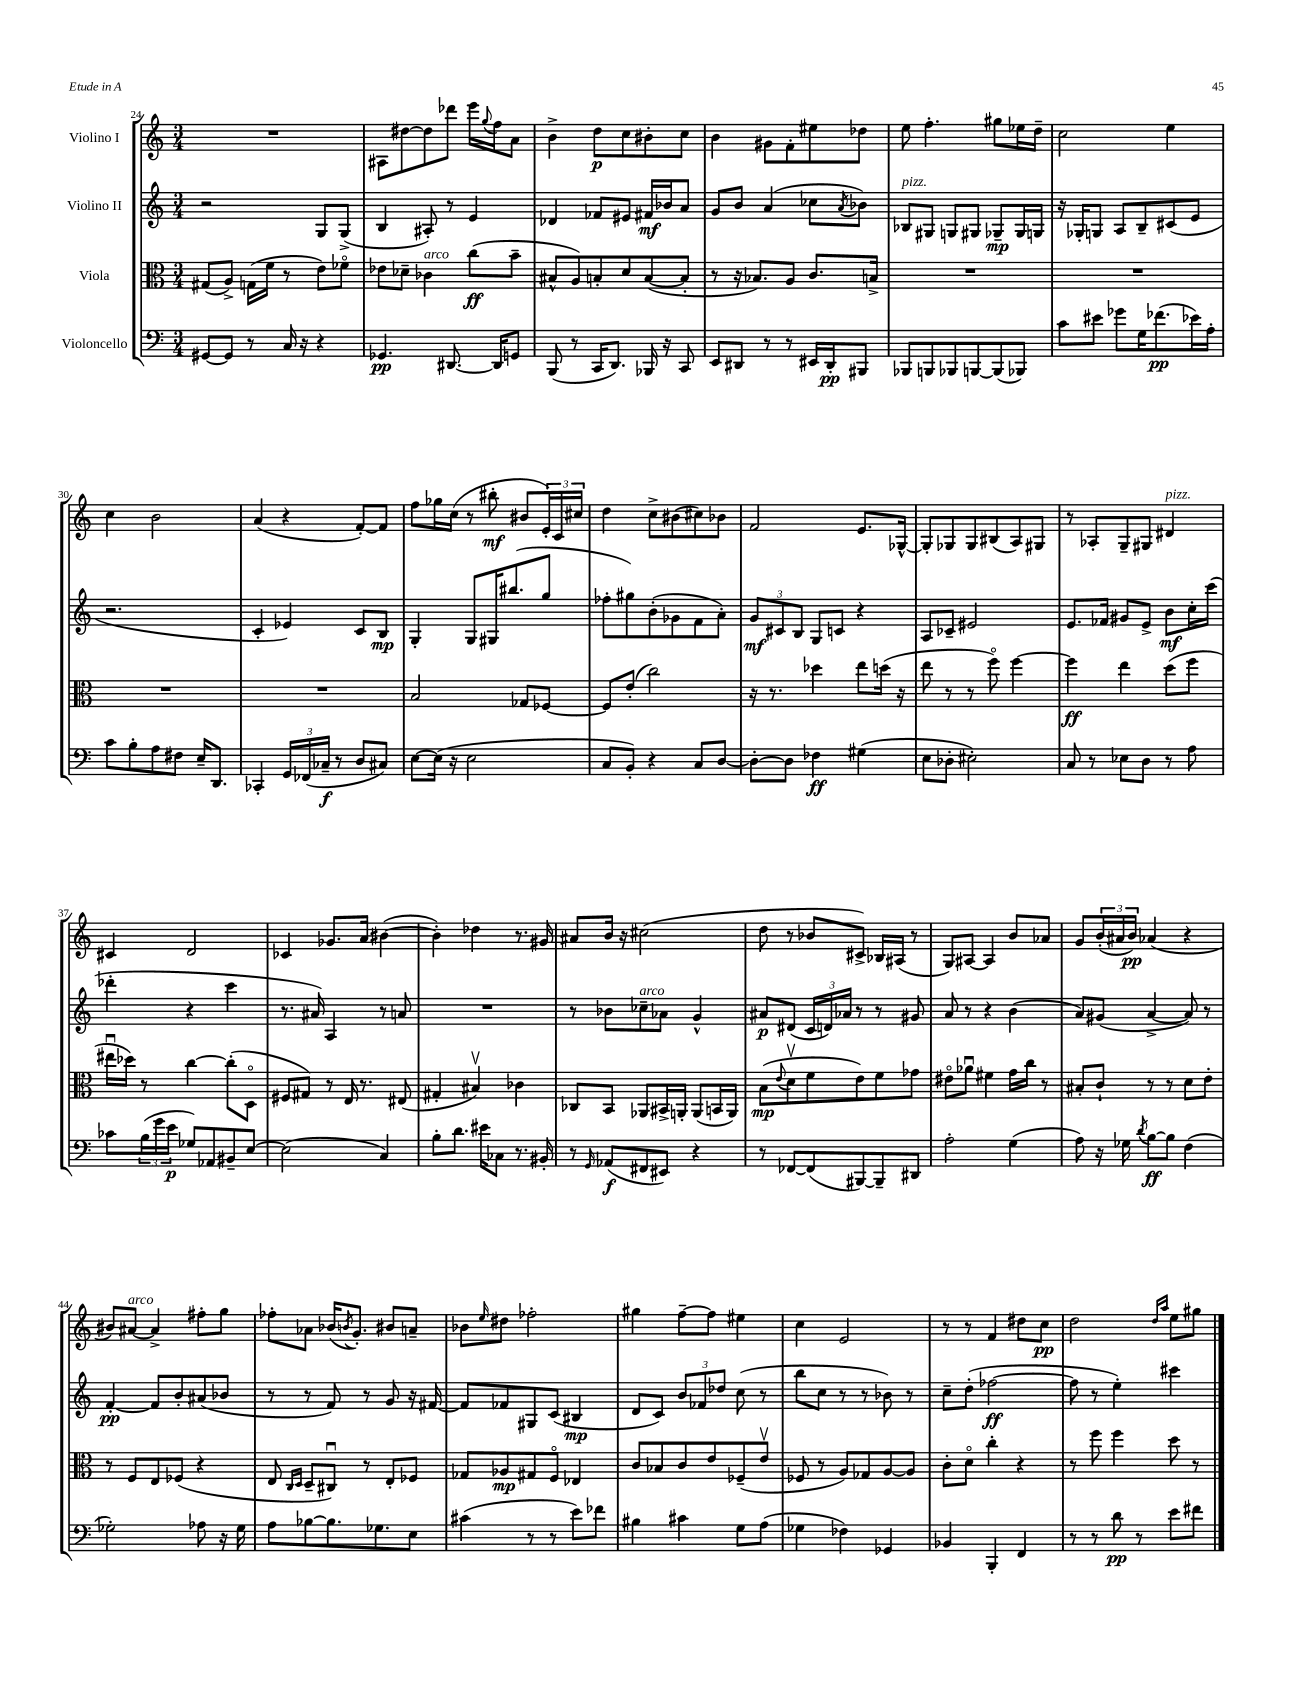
<<
\new StaffGroup <<
\new Staff = "s0" \with { instrumentName = "Violino I" } {
    \clef treble \key c \major \numericTimeSignature \time 3/4
    R2. |
    ais8 dis''8~ dis''8 des'''8 e'''16 \appoggiatura { g''8 } f''16 a'8 |
    b'4-> d''8\p c''8 bis'8-. c''8 |
    b'4 gis'8 f'8-. eis''8 des''8 |
    e''8 f''4.-. gis''8 ees''16 d''16-- |
    c''2 e''4 |
    c''4 b'2 |
    a'4( r4 f'8~-.) f'8 |
    f''8 ges''16 c''16( r8 bis''8-.\mf bis'8 \tuplet 3/2 { e'16-.) c'16 cis''16 } |
    d''4 c''8-> bis'8( cis''8) bes'8 |
    f'2 e'8. ges16~-^ |
    ges8-. ges8 ges8 bis8( a8) gis8 |
    r8 aes8-. g8-- gis8 dis'4^\markup { \italic "pizz." } |
    cis'4 d'2 |
    ces'4 ges'8. a'16 bis'4~( |
    bis'4-.) des''4 r8. gis'16 |
    ais'8 b'16 r16 cis''2( |
    d''8 r8 bes'8 cis'8->) bes16 ais16( r8 |
    g8) ais8~ ais4 b'8 aes'8 |
    g'8 \tuplet 3/2 { b'16-.( ais'16 b'16\pp) } aes'4( r4 |
    bis'8) ais'8~^\markup { \italic "arco" } ais'4-> fis''8-. g''8 |
    fes''8-. aes'8 bes'16( \acciaccatura { b'8 } g'8.-.) bis'8 a'8-- |
    bes'8 \grace { e''16 } dis''8 fes''2-. |
    gis''4 f''8~-- f''8 eis''4 |
    c''4 e'2 |
    r8 r8 f'4 dis''8 c''8\pp |
    d''2 \grace { d''16 a''16 } e''8 gis''8 \bar "|." |
}
\new Staff = "s1" \with { instrumentName = "Violino II" } {
    \clef treble \key c \major \numericTimeSignature \time 3/4
    r2 g8 g8->( |
    b4 ais8-.) r8 e'4 |
    des'4 fes'8 eis'8 fis'16\mf bes'16 a'8 |
    g'8 b'8 a'4( ces''8 \acciaccatura { a'8 } bes'8) |
    bes8^\markup { \italic "pizz." } gis8 g8 gis8 ges8--\mp ges16 g16 |
    r16 ges16-. g8 a8 b8-- cis'8( e'8 |
    r2. |
    c'4-. ees'4) c'8 b8\mp |
    g4-. g8 gis16 bis''8.( g''8 |
    fes''8-. gis''8) b'8-.( ges'8 f'8 a'8-.) |
    \tuplet 3/2 { g'8\mf cis'8 b8 } g8 c'8 r4 |
    a8 ces'8-- eis'2 |
    e'8. fes'16 gis'8 e'8-> b'8\mf c''16-. c'''16( |
    des'''4-. r4 c'''4 |
    r8. ais'16) a4 r8 a'8 |
    R2. |
    r8 bes'8 ces''8--^\markup { \italic "arco" } aes'8 g'4-^ |
    ais'8\p dis'8( \tuplet 3/2 { c'16 d'16) aes'16 } r8 r8 gis'8 |
    a'8 r8 r4 b'4( |
    a'8) gis'8( a'4~-> a'8) r8 |
    f'4~-.\pp f'8 b'8-. ais'8( bes'8 |
    r8 r8 f'8) r8 g'8 r16 fis'16~ |
    fis'8 fes'8 gis8 c'8( bis4\mp |
    d'8 c'8) \tuplet 3/2 { b'8 fes'8 des''8 } c''8( r8 |
    b''8 c''8 r8 r8 bes'8) r8 |
    c''8-- d''8-.( fes''2~\ff |
    fes''8 r8 e''4-.) cis'''4 \bar "|." |
}
\new Staff = "s2" \with { instrumentName = "Viola" } {
    \clef alto \key c \major \numericTimeSignature \time 3/4
    gis8( a8->) g16( f'16 r8 e'8) fes'8\flageolet |
    ees'8 des'8-- ces'4^\markup { \italic "arco" } c''8\ff( b'8-- |
    bis8-^ a8) b8-. d'8 b8~( b8-. |
    r8 r16 bes8.) a8 c'8. b16-> |
    R2. |
    R2. |
    R2. |
    R2. |
    b2 ges8 fes8~ |
    fes8 e'8-.( c''2) |
    r16 r8. des''4 e''8 d''16( r16 |
    e''8 r8 r8 f''8\flageolet) f''4~ |
    f''4\ff e''4 d''8( f''8 |
    eis''16\downbow des''16) r8 c''4~ c''8-.( d8\flageolet |
    fis8 gis8) r8 e16 r8. eis8( |
    gis4-. bis4\upbow) ces'4 |
    ces8 b,8 aes,8 bis,16-> a,16-. a,8( b,16 a,16) |
    b8\mp( \appoggiatura { e'8 } d'8\upbow f'8 e'8) f'8 ges'8 |
    eis'8\flageolet aes'8\downbow fis'4 g'16 c''16 r8 |
    bis8-. c'8-! r8 r8 d'8 e'8-. |
    r8 f8 e8 fes8( r4 |
    e8 \grace { c16 d16 } d8-- cis8\downbow) r8 e8-. fes8 |
    ges8 aes8\mp gis8 f8\flageolet ees4 |
    c'8 bes8 c'8 e'8 fes8--( e'8\upbow |
    fes8 r8 a8) ges8 a8~ a8 |
    c'8-. d'8\flageolet c''4-. r4 |
    r8 f''8 f''4 d''8 r8 \bar "|." |
}
\new Staff = "s3" \with { instrumentName = "Violoncello" } {
    \clef bass \key c \major \numericTimeSignature \time 3/4
    gis,8~ gis,8 r8 c16 r16 r4 |
    ges,4.\pp dis,8.~ dis,16 g,8 |
    b,,8( r8 c,16 d,8.) bes,,16 r16 c,8 |
    e,8 dis,8 r8 r8 eis,16 dis,16-.\pp bis,,8 |
    bes,,8 b,,8 bes,,8 b,,8~ b,,8( bes,,8) |
    c'8 eis'8 ges'8 g16 fes'8.\pp( ees'16) a16-. |
    c'8 b8-. a8 fis8 e16-- d,8. |
    ces,4-. \tuplet 3/2 { g,16 fes,16( ces16--\f } r8 d8 cis8) |
    e8~ e16( r16 e2 |
    c8 b,8-.) r4 c8 d8~ |
    d8~-. d8 fes4\ff gis4( |
    e8 des8-. eis2-.) |
    c8 r8 ees8 d8 r8 a8 |
    ces'8 \tuplet 3/2 { b16( g'16 e'16\p } ges8) aes,8 bis,8-- e8~ |
    e2( c4) |
    b8-. d'8. eis'16 ces8 r8. bis,16-. |
    r8 \grace { g,16 } aes,8\f( fis,8 eis,8) r4 |
    r8 fes,8~ fes,8( bis,,8~) bis,,8-- dis,8 |
    a2-. g4( |
    a8) r16 ges16 \acciaccatura { d'8 } b8~\ff b8 f4( |
    ges2-.) aes8 r16 ges16 |
    a8 bes8~ bes8. ges8. e8 |
    cis'4( r8 r8 e'8) fes'8 |
    bis4 cis'4 g8 a8( |
    ges4 fes4) ges,4 |
    bes,4 b,,4-. f,4 |
    r8 r8 d'8\pp r8 e'8 fis'8 \bar "|." |
}
>>
>>
\layout { \context { \Score currentBarNumber = #24 } }
